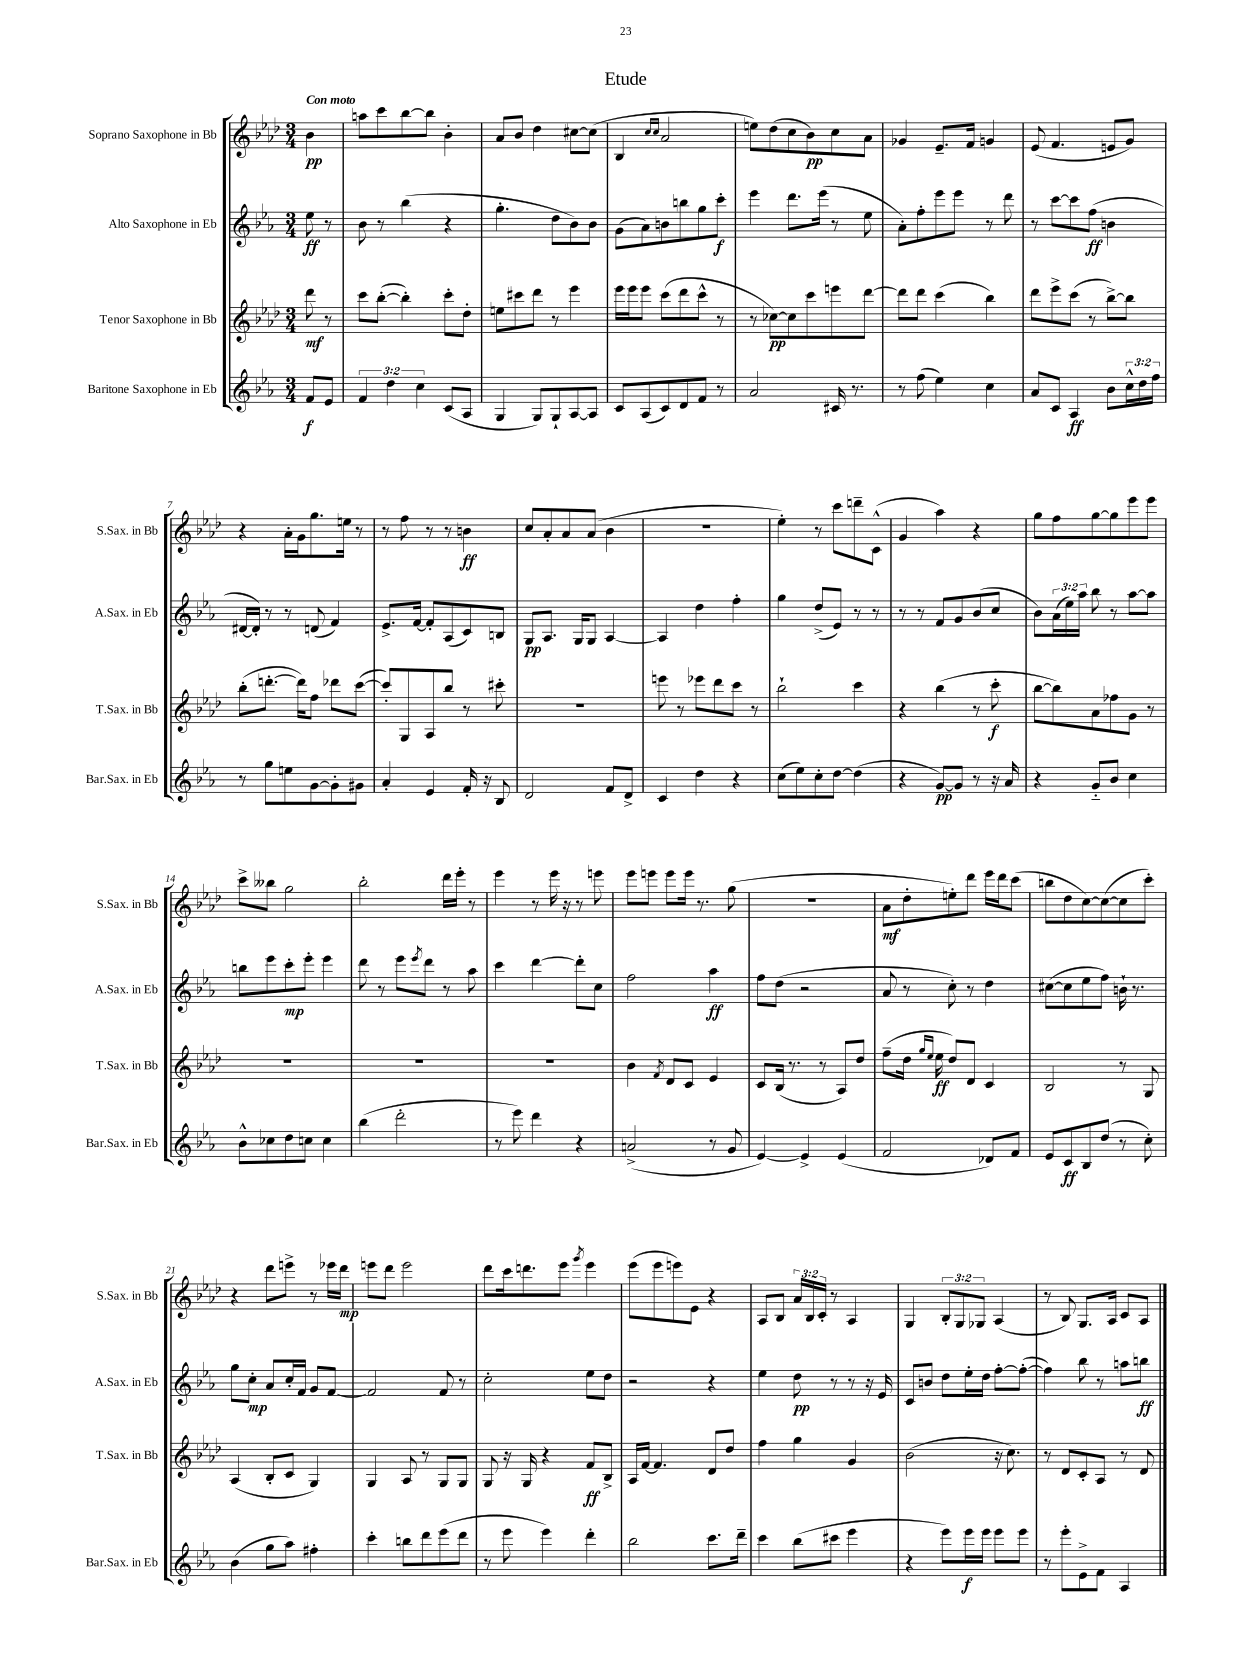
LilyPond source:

\header { title = "Etude" }
<<
\new StaffGroup <<
\new Staff = "s0" \with { instrumentName = "Soprano Saxophone in Bb" shortInstrumentName = "S.Sax. in Bb" } {
    \clef treble \key aes \major \numericTimeSignature \time 3/4 \override Staff.TupletNumber.text = #tuplet-number::calc-fraction-text \partial 4 \tempo "Con moto"
    bes'4\pp |
    a''8 c'''8 bes''8~ bes''8 bes'4-. |
    aes'8 bes'8 des''4 cis''8~ cis''8( |
    bes4 \grace { c''16 c''16 } aes'2 |
    e''8) des''8( c''8 bes'8\pp) c''8 aes'8 |
    ges'4 ees'8.-- f'16 g'4 |
    ees'8( f'4. e'8 g'8) |
    r4 aes'16-. g'16 g''8. e''16 r8 |
    r8 f''8 r8 r8 b'4\ff |
    c''8 aes'8-. aes'8 aes'8( bes'4 |
    R2. |
    ees''4-.) r8 c'''8 d'''8-- c'8-^( |
    g'4 aes''4) r4 |
    g''8 f''8 g''8~ g''8 ees'''8 ees'''8 |
    c'''8-> beses''8 g''2 |
    bes''2-. des'''16 ees'''16-. r8 |
    ees'''4 r8 ees'''16 r16 r8 e'''8 |
    ees'''8 e'''8 e'''8 e'''16 r8. g''8( |
    R2. |
    aes'8\mf des''8-. e''8-.) des'''8 ees'''16 des'''16 c'''8( |
    b''8 des''8 c''8~) c''8~( c''8 c'''8-.) |
    r4 des'''8 e'''8-> r8 ees'''16 des'''16\mp |
    e'''8 des'''8 e'''2 |
    des'''8 c'''16 d'''8. ees'''8 \acciaccatura { g'''8 } ees'''4 |
    ees'''8( ees'''8 e'''8) ees'8 r4 |
    aes8 bes8 \tuplet 3/2 { aes'16 bes16 c'16-. } r8 aes4 |
    g4 \tuplet 3/2 { bes8-. g8 ges8 } aes4( |
    r8 bes8) g8. aes16 c'8 aes8 \bar "|." |
}
\new Staff = "s1" \with { instrumentName = "Alto Saxophone in Eb" shortInstrumentName = "A.Sax. in Eb" } {
    \clef treble \key ees \major \numericTimeSignature \time 3/4 \override Staff.TupletNumber.text = #tuplet-number::calc-fraction-text \partial 4
    ees''8\ff r8 |
    bes'8 r8 bes''4( r4 |
    g''4.-. d''8 bes'8) bes'8 |
    g'8( aes'8) b'8 b''8 g''8 c'''8-.\f |
    ees'''4 d'''8. ees'''16( r8 ees''8 |
    aes'8-.) f''8-. ees'''8 ees'''8 r8 d'''8 |
    r8 c'''8~ c'''8 f''8\ff( b'4 |
    dis'16~ dis'16-.) r8 r8 d'8( f'4) |
    ees'8.-> f'16~ f'8-. aes8( c'8) b8 |
    g8\pp aes8. g16 g8 aes4~ |
    aes4 d''4 f''4-. |
    g''4 d''8->( ees'8) r8 r8 |
    r8 r8 f'8 g'8 bes'8( c''8 |
    bes'8) \tuplet 3/2 { aes'16( ees''16) aes''16 } bes''8 r8 aes''8~ aes''8 |
    b''8 ees'''8 c'''8-.\mp ees'''8-. ees'''4 |
    d'''8 r8 ees'''8 \acciaccatura { ees'''8 } d'''8 r8 aes''8 |
    c'''4 d'''4~ d'''8-. c''8 |
    f''2 aes''4\ff |
    f''8 d''8( r2 |
    aes'8 r8 c''8-.) r8 d''4 |
    cis''8~( cis''8 ees''8 f''8) b'16-! r8. |
    g''8 c''8-.\mp aes'8 c''16-. f'16 g'8 f'8~ |
    f'2 f'8 r8 |
    c''2-. ees''8 d''8 |
    r2 r4 |
    ees''4 d''8\pp r8 r8 r16 ees'16 |
    c'8 b'8 d''8 ees''16-. d''16 f''8~-. f''8~-.( |
    f''4) bes''8 r8 a''8 b''8\ff \bar "|." |
}
\new Staff = "s2" \with { instrumentName = "Tenor Saxophone in Bb" shortInstrumentName = "T.Sax. in Bb" } {
    \clef treble \key aes \major \numericTimeSignature \time 3/4 \partial 4
    des'''8\mf r8 |
    c'''8 bes''8~-.( bes''4-.) c'''8-. des''8-. |
    e''8 cis'''8 des'''8 r8 ees'''4 |
    ees'''16 ees'''16 ees'''8 c'''8( des'''8 c'''8-^ r8 |
    r8 ces''8~\pp) ces''8 c'''8 e'''8 des'''8~ |
    des'''8 des'''8 c'''4( bes''4) |
    des'''8 ees'''8-> c'''8( r8 bes''8~->) bes''8 |
    bes''8-.( d'''8.~-. d'''16) f''8 des'''8 c'''8~( |
    c'''8-.) g8 aes8 bes''8 r8 cis'''8-. |
    R2. |
    e'''8 r8 ees'''8 des'''8 c'''8 r8 |
    bes''2-! c'''4 |
    r4 bes''4( r8 c'''8-.\f |
    bes''8~ bes''8) aes'8 fes''8 g'8 r8 |
    R2. |
    R2. |
    R2. |
    bes'4 \acciaccatura { f'8 } des'8 c'8 ees'4 |
    c'8 bes16( r8. r8 aes8) des''8 |
    f''8--( des''16 \grace { g''16 ees''16 } ees''16\ff des''8) des'8 c'4 |
    bes2 r8 g8 |
    aes4( bes8-. c'8 g4) |
    g4 aes8 r8 g8 g8 |
    g8 r16 g16 r4 f'8\ff bes8-> |
    aes16 f'16~ f'4. des'8 des''8 |
    f''4 g''4 g'4 |
    bes'2( r16 c''8.) |
    r8 des'8 c'8-. aes8 r8 des'8 \bar "|." |
}
\new Staff = "s3" \with { instrumentName = "Baritone Saxophone in Eb" shortInstrumentName = "Bar.Sax. in Eb" } {
    \clef treble \key ees \major \numericTimeSignature \time 3/4 \override Staff.TupletNumber.text = #tuplet-number::calc-fraction-text \partial 4
    f'8\f ees'8 |
    \tuplet 3/2 { f'4 d''4 c''4 } c'8( aes8 |
    g4 g8) g8-! aes8~ aes8 |
    c'8 aes8( c'8) d'8 f'8 r8 |
    aes'2 cis'16 r8. |
    r8 f''8( ees''4) c''4 |
    aes'8 c'8 aes4\ff bes'8 \tuplet 3/2 { c''16-^ d''16 f''16 } |
    r8 g''8 e''8 g'8~ g'8-. gis'8 |
    aes'4-. ees'4 f'16-. r16 bes8 |
    d'2 f'8 d'8-> |
    c'4 d''4 r4 |
    c''8( ees''8) c''8-. d''8~ d''4( |
    r4 g'8~\pp) g'8 r8 r16 aes'16 |
    r4 g'8-_ bes'8 c''4 |
    bes'8-^ ces''8 d''8 c''8 c''4 |
    bes''4( d'''2-. |
    r8 ees'''8) d'''4 r4 |
    a'2->( r8 g'8 |
    ees'4~) ees'4-> ees'4( |
    f'2 des'8) f'8 |
    ees'8 c'8\ff bes8 d''8( r8 c''8-.) |
    bes'4( g''8 aes''8) fis''4-. |
    c'''4-. b''8 d'''8 ees'''8( d'''8 |
    r8 ees'''8 ees'''4) d'''4-. |
    bes''2 c'''8. d'''16-- |
    c'''4 bes''8( cis'''8 ees'''4 |
    r4 ees'''8) ees'''16\f ees'''16 ees'''8 ees'''8 |
    r8 ees'''8-. ees'8-> f'8 aes4 \bar "|." |
}
>>
>>
